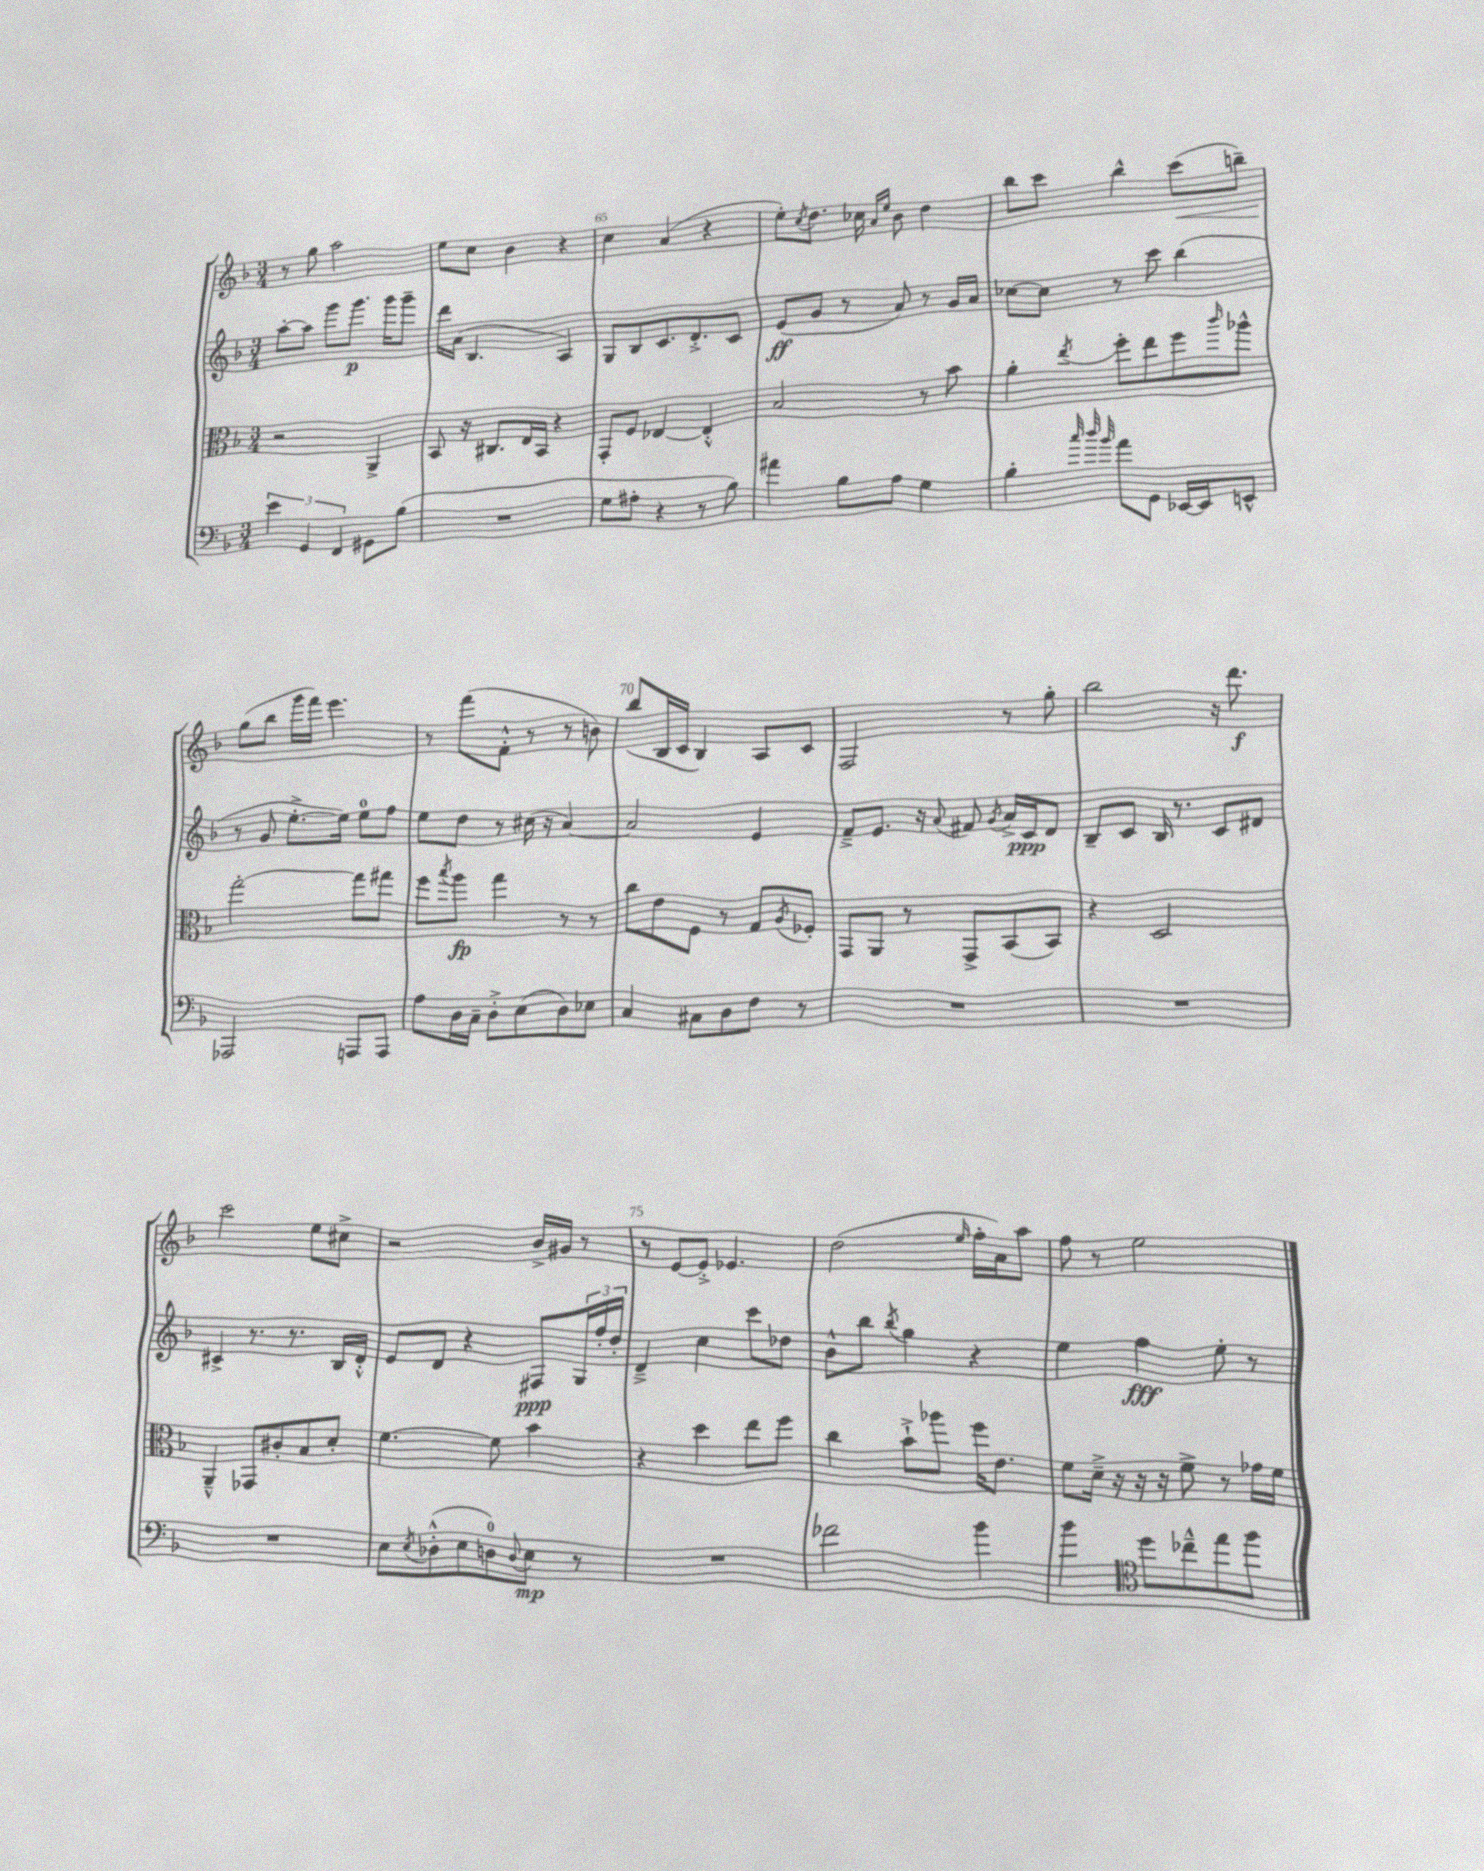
<<
\new StaffGroup <<
\new Staff = "s0" {
    \clef treble \key f \major \numericTimeSignature \time 3/4
    r8 g''8 a''2 |
    e''8 c''8 bes'4 r4 |
    c''4 a'4( r4 |
    e''8-.) \acciaccatura { c''8 } d''8. ces''16 \grace { a'16 e''16 } bes'8 d''4 |
    bes''8 c'''8 bes''4-^ c'''8\<( b''8--) |
    g''8\!( bes''8 g'''16 f'''16) e'''4. |
    r8 f'''8( f'8-.-^ r8 r8 b'8) |
    bes''8( bes16 c'16 bes4) a8 c'8 |
    f2 r8 g''8-. |
    bes''2 r16 d'''8.\f |
    c'''2 e''8 cis''8-> |
    r2 bes'16-> gis'16 r8 |
    r8 e'8~ e'8-.-> ees'4. |
    d''2( \grace { e''16 } f''16-. a'16) a''8 |
    f''8 r8 e''2 \bar "|." |
}
\new Staff = "s1" {
    \clef treble \key f \major \numericTimeSignature \time 3/4
    a''8~-. a''8 g'''8 g'''8.\p g'''16 g'''8-- |
    d'''16 a'16( bes4. a4) |
    g8 bes8 c'8. d'8.-.-> c'8 |
    e'8\ff( g'8 r8 a'8) r8 g'16 a'16 |
    ces''8~ ces''8 r8 c'''8 bes''4( |
    r8 g'8 e''8.~-.-> e''16) e''8-0 f''8 |
    e''8 d''8 r8 cis''16( r16 a'4~) |
    a'2 e'4 |
    f'8---> e'8. r16 \appoggiatura { a'8 } fis'8 \acciaccatura { g'8 } a'16-> c'16\ppp d'8 |
    bes8-- c'8 bes16 r8. c'8 dis'8 |
    cis'4-> r8. r8. bes16 d'16-.-^ |
    e'8 d'8 r4 fis8\ppp \tuplet 3/2 { g16 f''16-. d''16-. } |
    d'4---> c''4 c'''8 des''8 |
    bes'8-^ bes''8 \acciaccatura { bes''8 } g''4 r4 |
    e''4 f''4\fff e''8-. r8 \bar "|." |
}
\new Staff = "s2" {
    \clef alto \key f \major \numericTimeSignature \time 3/4
    r2 a,4-> |
    bes,8 r16 cis8. e16 bes,16 r4 |
    g,8-. f8 ees4~ ees4-.-^ |
    bes2 r8 bes'8 |
    a'4-. \acciaccatura { e''8 } f''8-. e''8 f''8 \grace { c'''16 } aes''8-^ |
    g''2~-. g''8 gis''8 |
    f''8 \acciaccatura { bes''8 } a''8\fp g''4 r8 r8 |
    c''8 e'8 f8 r8 g8 \acciaccatura { a8 } fes8-. |
    g,8 a,8 r8 g,8-> bes,8( bes,8) |
    r4 d2 |
    a,4---^ ges,8 cis'8-. bes8 d'8-. |
    f'4.~ f'8 bes'4 |
    r4 d''4 e''8 f''8 |
    c''4 bes'8-!-> aes''8 f''16 e'8. |
    f'8 d'16---> r16 r16 r16 f'8-> r8 ges'16 f'16 \bar "|." |
}
\new Staff = "s3" {
    \clef bass \key f \major \numericTimeSignature \time 3/4
    \tuplet 3/2 { e'4 g,4 f,4 } gis,8 bes8( |
    R2. |
    g8 ais8-. r4 r8 bes8) |
    ais'4 bes8 a8 g4 |
    bes4-. \grace { c''32 d''32 bes'32 } a'8 g,8 ees,16~ ees,16 e,8-^ |
    aes,,2 a,,8 a,,8 |
    a8 d16 c16-- d8-.-> e8( d8) ees8 |
    c4 cis8 d8 f8 r8 |
    R2. |
    R2. |
    R2. |
    e8 \acciaccatura { e8 } des8-.-^( e8 d8-0) \appoggiatura { d8 } e8\mp r8 |
    R2. |
    fes'2 bes'4 |
    bes'4 \clef tenor d''8 ces''8---^ e''8 f''8 \bar "|." |
}
>>
>>
\layout { \context { \Score currentBarNumber = #63 \override BarNumber.break-visibility = ##(#f #t #t) barNumberVisibility = #(every-nth-bar-number-visible 5) } }
